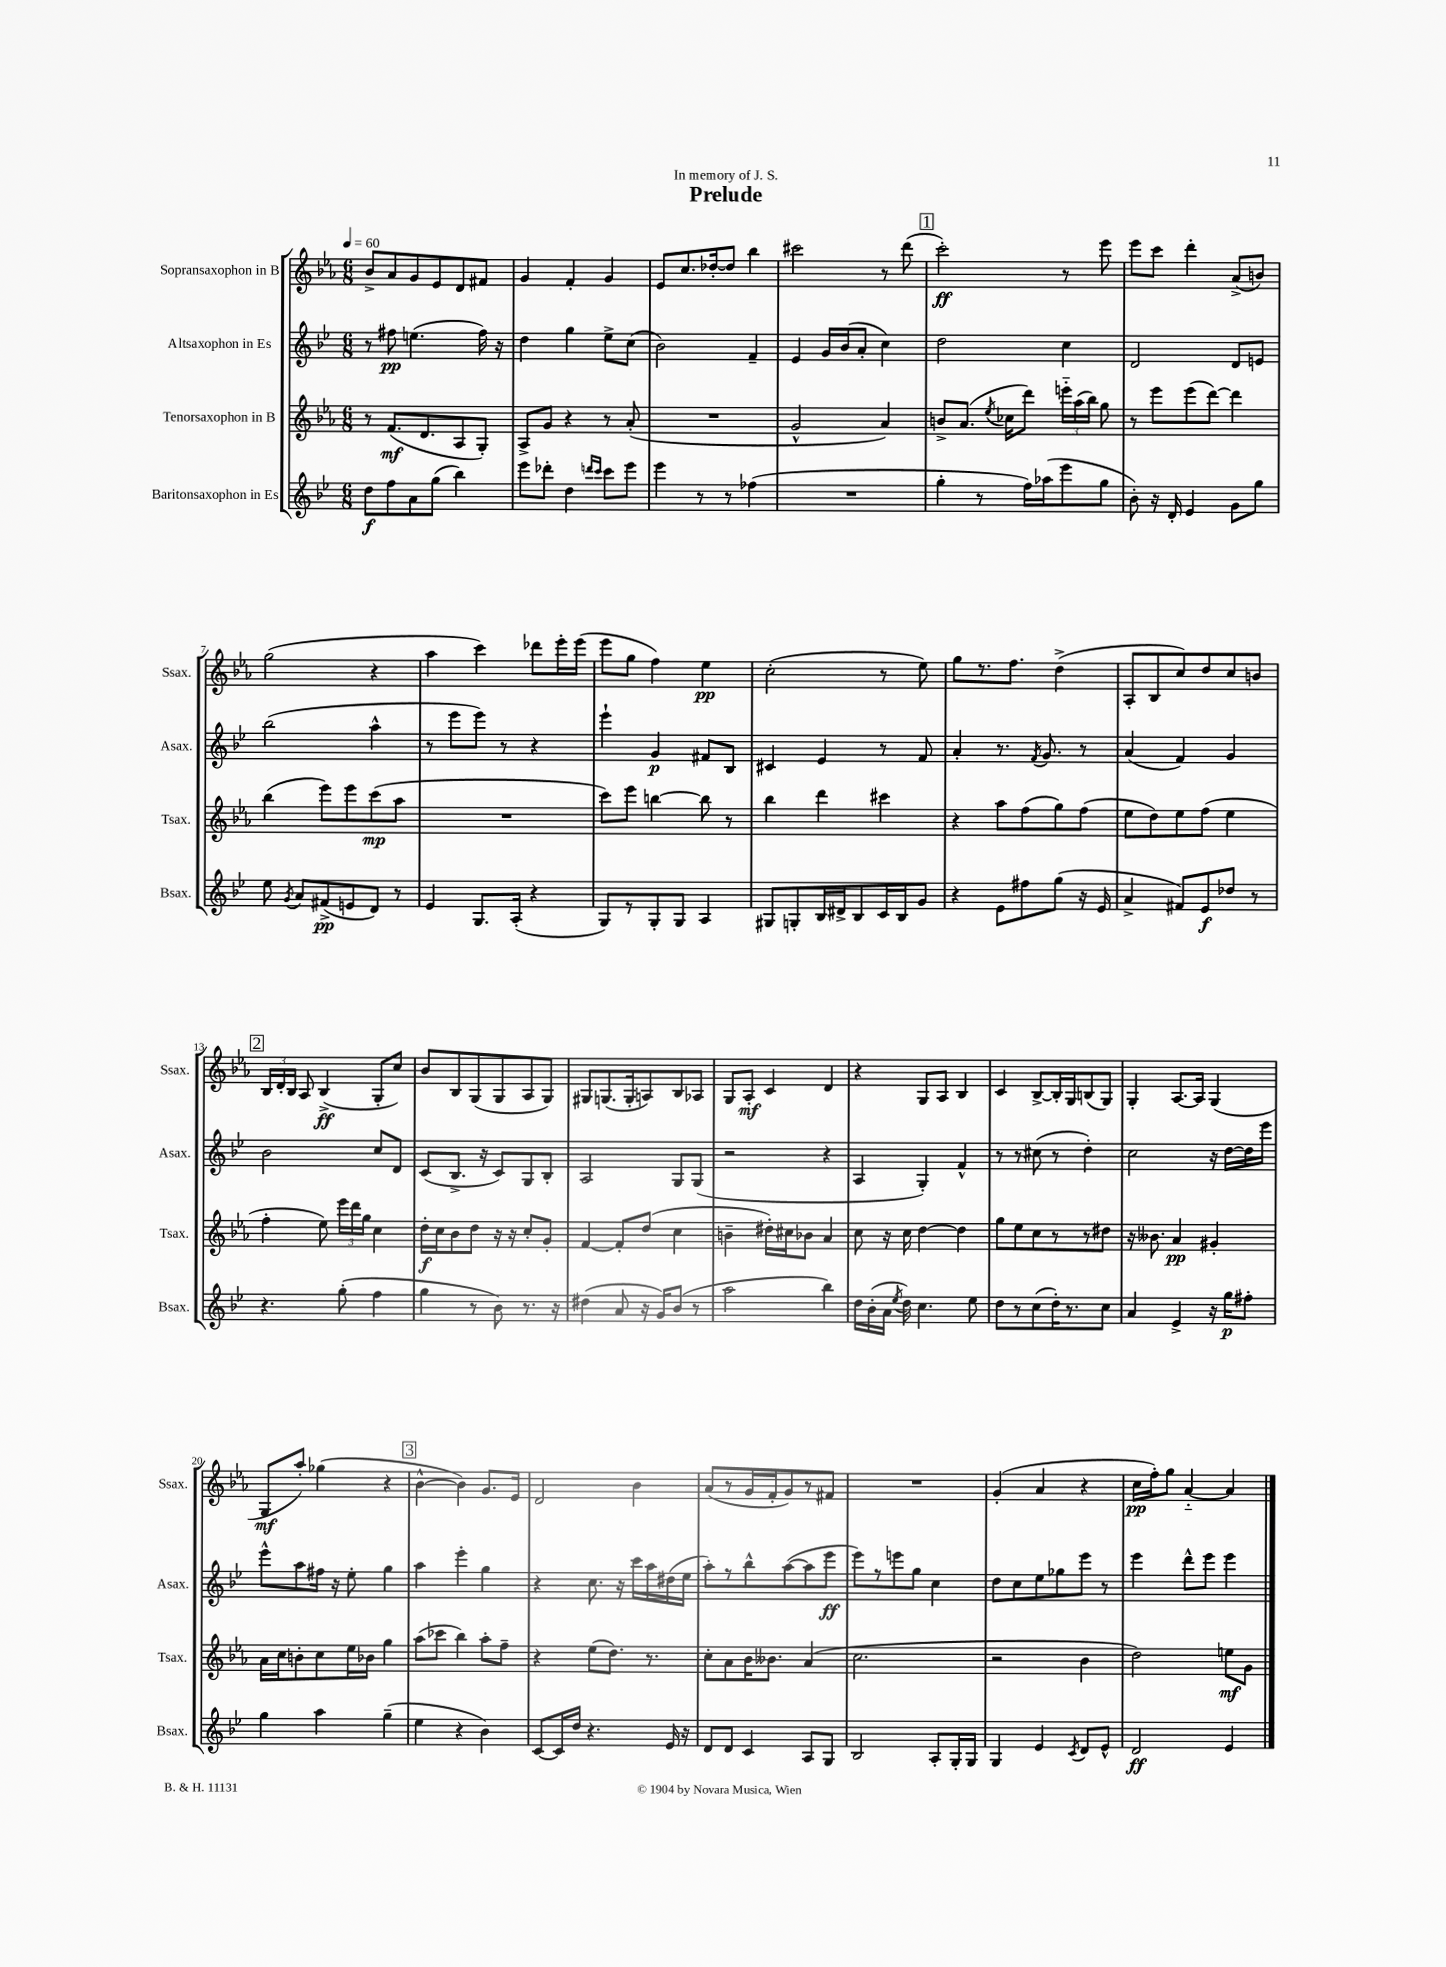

**kern	**dynam	**kern	**dynam	**kern	**dynam	**kern	**dynam
*part4	*part4	*part3	*part3	*part2	*part2	*part1	*part1
*staff4	*staff4	*staff3	*staff3	*staff2	*staff2	*staff1	*staff1
*I"Baritonsaxophon in Es	*	*I"Tenorsaxophon in B	*	*I"Altsaxophon in Es	*	*I"Sopransaxophon in B	*
*I'Bsax.	*	*I'Tsax.	*	*I'Asax.	*	*I'Ssax.	*
*clefG2	*	*clefG2	*	*clefG2	*	*clefG2	*
*k[b-e-]	*	*k[b-e-a-]	*	*k[b-e-]	*	*k[b-e-a-]	*
*M6/8	*	*M6/8	*	*M6/8	*	*M6/8	*
*MM60	*	*MM60	*	*MM60	*	*MM60	*
=1	=1	=1	=1	=1	=1	=1	=1
8dd\L	f	8r	.	8r	.	8b-^/L	.
8ff\	.	(8.f/L	mf	8ff#X\	pp	8a-/	.
8a\	.	.	.	(4.een\	.	8g/	.
.	.	8.d/	.	.	.	.	.
(8gg\J	.	.	.	.	.	8e-/	.
4bb-\)	.	8A-/	.	.	.	8d/	.
.	.	8G'/J)	.	16ff#\)	.	8f#X/J	.
.	.	.	.	16r	.	.	.
=2	=2	=2	=2	=2	=2	=2	=2
8eee-\L	.	8A-^/L	.	4dd\	.	4g/	.
8ddd-X'\J	.	8g/J	.	.	.	.	.
4dd\	.	4r	.	4gg\	.	4f'/	.
16qqdddn/LL	.	.	.	.	.	.	.
16qqccc/JJ	.	.	.	.	.	.	.
8ccc\L	.	8r	.	8ee-^\L	.	4g/	.
8eee-\J	.	(8a-'/	.	(8cc\J	.	.	.
=3	=3	=3	=3	=3	=3	=3	=3
4eee-\	.	2.r	.	2b-\)	.	8e-/L	.
.	.	.	.	.	.	8.cc/	.
8r	.	.	.	.	.	.	.
.	.	.	.	.	.	[16dd-X'/k	.
8r	.	.	.	.	.	8dd-/J]	.
(4ff-X\	.	.	.	4f~/	.	4bb-\	.
=4	=4	=4	=4	=4	=4	=4	=4
2.r	.	2g^^/	.	4e-/	.	2ccc#X\	.
.	.	.	.	16g/LL	.	.	.
.	.	.	.	(16b-/J	.	.	.
.	.	.	.	8a'/J	.	.	.
.	.	4a-/)	.	4cc\)	.	8r	.
.	.	.	.	.	.	(8ddd\	.
!!LO:REH:place=s1:t=1
=5	=5	=5	=5	=5	=5	=5	=5
4gg'\	.	8bn^/L	.	2dd\	.	2ccc'\)	ff
.	.	(8.a-/J	.	.	.	.	.
8r	.	.	.	.	.	.	.
.	.	8qee-/	.	.	.	.	.
.	.	16cc-X\KL	.	.	.	.	.
16ff\LL)	.	8ddd\J)	.	.	.	.	.
(16aa-X\J	.	.	.	.	.	.	.
8eee-\	.	24eeen\LL	.	4cc\	.	8r	.
.	.	(24aa-\	.	.	.	.	.
.	.	24bb-\JJ)	.	.	.	.	.
8gg\J	.	8gg\	.	.	.	8eee-\	.
=6	=6	=6	=6	=6	=6	=6	=6
8b-'\)	.	8r	.	2d/	.	8eee-\L	.
16r	.	8eee-\L	.	.	.	8ccc\J	.
16d'/	.	.	.	.	.	.	.
4e-/	.	(8eee-\	.	.	.	4ddd'\	.
.	.	[8ddd\J)	.	.	.	.	.
8g\L	.	4ddd\]	.	8d/L	.	(8a-^/L	.
8gg\J	.	.	.	8en/J	.	8bn/J)	.
!!LO:LB:g=z
=7	=7	=7	=7	=7	=7	=7	=7
8ee-\	.	(4bb-\	.	(2bb-\	.	(2gg\	.
8qg/	.	.	.	.	.	.	.
8a/L	.	.	.	.	.	.	.
(8f#X^/	pp	8eee-\L)	.	.	.	.	.
8en/	.	8eee-\	.	.	.	.	.
8d/J)	.	(8ccc\	mp	4aa^^\	.	4r	.
8r	.	8aa-\J	.	.	.	.	.
=8	=8	=8	=8	=8	=8	=8	=8
4e-/	.	2.r	.	8r	.	4aa-\	.
.	.	.	.	8eee-\L	.	.	.
8.G/L	.	.	.	8eee-\J)	.	4ccc\)	.
.	.	.	.	8r	.	.	.
(16A'/Jk	.	.	.	.	.	.	.
4r	.	.	.	4r	.	8ddd-X\L	.
.	.	.	.	.	.	16eee-'\L	.
.	.	.	.	.	.	(16eee-\JJ	.
=9	=9	=9	=9	=9	=9	=9	=9
8G/L)	.	8ccc\L)	.	4eee-`\	.	8eee-\L	.
8r	.	8eee-\J	.	.	.	8gg\J	.
8G'/	.	[4bbn\	.	4g/	p	4ff\)	.
8G/J	.	.	.	.	.	.	.
4A/	.	8bb\]	.	8f#X/L	.	4ee-\	pp
.	.	8r	.	8B-/J	.	.	.
=10	=10	=10	=10	=10	=10	=10	=10
8G#X/L	.	4bb-\	.	4c#X/	.	(2cc'\	.
8Gn'/	.	.	.	.	.	.	.
16B-/L	.	4ddd\	.	4e-/	.	.	.
16d#X^/J	.	.	.	.	.	.	.
8B-/	.	.	.	.	.	.	.
16c/L	.	4ccc#X\	.	8r	.	8r	.
16B-/J	.	.	.	.	.	.	.
8g/J	.	.	.	8f/	.	8ee-\)	.
=11	=11	=11	=11	=11	=11	=11	=11
4r	.	4r	.	4a'/	.	8gg\L	.
.	.	.	.	.	.	8.r	.
8e-\L	.	8aa-\L	.	8.r	.	.	.
.	.	.	.	.	.	8.ff\J	.
8ff#X\	.	(8ff\	.	.	.	.	.
.	.	.	.	8qf/	.	.	.
.	.	.	.	8.g/	.	.	.
(8gg\J	.	8gg\)	.	.	.	(4dd^\	.
16r	.	(8ff\J	.	8r	.	.	.
16e-/	.	.	.	.	.	.	.
=12	=12	=12	=12	=12	=12	=12	=12
4a^/	.	8ee-\L	.	(4a/	.	8A-'/L	.
.	.	8dd\)	.	.	.	8B-/	.
8f#X/L)	.	8ee-\	.	4f/)	.	8cc/)	.
8e-/	f	(8ff\J	.	.	.	8dd/	.
8dd-X/J	.	4ee-\	.	4g/	.	8cc/	.
8r	.	.	.	.	.	8bn/J	.
!!LO:LB:g=z
!!LO:REH:place=s1:t=2
=13	=13	=13	=13	=13	=13	=13	=13
4.r	.	4ff'\	.	2b-\	.	24B-/LL	.
.	.	.	.	.	.	24d'/	.
.	.	.	.	.	.	24B-/JJ	.
.	.	.	.	.	.	8A-/	.
.	.	8ee-\)	.	.	.	(4B-^/	ff
(8gg'\	.	24eee-\LL	.	.	.	.	.
.	.	24ddd\	.	.	.	.	.
.	.	24gg\JJ	.	.	.	.	.
4ff\	.	4cc\	.	8cc/L	.	8G'/L	.
.	.	.	.	8d/J	.	8cc/J)	.
=14	=14	=14	=14	=14	=14	=14	=14
4gg\	.	16dd'\LL	f	(8c/L	.	8b-/L	.
.	.	16cc\J	.	.	.	.	.
.	.	8b-\	.	8.B-^/J	.	8B-/	.
8r	.	8dd\J	.	.	.	(8G/	.
.	.	.	.	16r	.	.	.
8b-\)	.	16r	.	8c/L)	.	8G/	.
.	.	16r	.	.	.	.	.
8.r	.	8cc'/L	.	8G/	.	8A-/	.
.	.	8g'/J	.	8B-'/J	.	8G/J)	.
16r	.	.	.	.	.	.	.
=15	=15	=15	=15	=15	=15	=15	=15
(4dd#X\	.	[4f/	.	2A/	.	8G#X/L	.
.	.	.	.	.	.	(8.Gn/	.
8a/	.	8f'/L]	.	.	.	.	.
.	.	.	.	.	.	16G'/k	.
16r	.	(8dd/J	.	.	.	8An/)	.
16g/KL)	.	.	.	.	.	.	.
(8b-/J	.	4cc\	.	8G/L	.	8B-/	.
8r	.	.	.	(8G/J	.	8A-X/J	.
=16	=16	=16	=16	=16	=16	=16	=16
2aa\	.	4bn~\	.	2r	.	8G/L	.
.	.	.	.	.	.	8A-'/J	mf
.	.	16dd#X'\LL)	.	.	.	4c/	.
.	.	16cc#X\J	.	.	.	.	.
.	.	8b-X\J	.	.	.	.	.
4bb-\)	.	4a-/	.	4r	.	4d/	.
=17	=17	=17	=17	=17	=17	=17	=17
16dd\LL	.	8cc\	.	4A/	.	4r	.
(16b-'\	.	.	.	.	.	.	.
16a\JJ	.	16r	.	.	.	.	.
8qee-/	.	.	.	.	.	.	.
16dd\)	.	16cc\	.	.	.	.	.
4.cc\	.	[4dd\	.	4G'/)	.	8G/L	.
.	.	.	.	.	.	8A-/J	.
.	.	4dd\]	.	4f^^/	.	4B-/	.
8ee-\	.	.	.	.	.	.	.
=18	=18	=18	=18	=18	=18	=18	=18
8dd\L	.	8gg\L	.	8r	.	4c/	.
8r	.	8ee-\	.	8r	.	.	.
(8cc\	.	8cc\	.	(8cc#X\	.	[8B-^/L	.
16dd'\K)	.	8r	.	8r	.	16B-'/L]	.
8.r	.	.	.	.	.	16G/J	.
.	.	8r	.	4dd'\)	.	(8Bn/	.
8cc\J	.	8dd#X\J	.	.	.	8G/J)	.
=19	=19	=19	=19	=19	=19	=19	=19
4a/	.	16r	.	2cc\	.	4G'/	.
.	.	8.b--X\	.	.	.	.	.
4e-^/	.	4a-/	pp	.	.	[8.A-/L	.
.	.	.	.	.	.	16A-/Jk]	.
16r	.	4g#X'/	.	16r	.	(4G/	.
16gg\KL	p	.	.	[16dd\LL	.	.	.
8ff#X'\J	.	.	.	16dd\]	.	.	.
.	.	.	.	16eee-\JJ	.	.	.
!!LO:LB:g=z
=20	=20	=20	=20	=20	=20	=20	=20
4gg\	.	16a-\LL	.	8eee-^^\L	.	8G/L	mf
.	.	16cc\J	.	.	.	.	.
.	.	8bn'\	.	8aa\	.	8aa-'/J)	.
4aa\	.	8cc\	.	16ff#X\Jk	.	(4gg-X\	.
.	.	.	.	16r	.	.	.
.	.	16ee-\L	.	8ee-'\	.	.	.
.	.	16b-X\JJ	.	.	.	.	.
(4gg~\	.	4gg\	.	4gg\	.	4r	.
!!LO:REH:place=s1:t=3
=21	=21	=21	=21	=21	=21	=21	=21
4ee-\	.	(8aa-\L	.	4aa\	.	[4b-^^\	.
.	.	8ccc-X\J	.	.	.	.	.
4r	.	4bb-\)	.	4eee-'\	.	4b-\])	.
4b-\)	.	8aa-'\L	.	4gg\	.	8.g/L	.
.	.	8ff~\J	.	.	.	.	.
.	.	.	.	.	.	16e-/Jk	.
=22	=22	=22	=22	=22	=22	=22	=22
[8c/L	.	4r	.	4r	.	2d/	.
16c/L]	.	.	.	.	.	.	.
16dd/JJ	.	.	.	.	.	.	.
4.r	.	(8ee-\L	.	8.cc\	.	.	.
.	.	8.dd\J)	.	.	.	.	.
.	.	.	.	16r	.	.	.
.	.	.	.	16ccc\LL	.	4b-\	.
.	.	8.r	.	16aa\	.	.	.
16e-/	.	.	.	(16dd#X\	.	.	.
16r	.	.	.	16ee-\JJ	.	.	.
=23	=23	=23	=23	=23	=23	=23	=23
8d/L	.	8cc'\L	.	8aa'\L)	.	(8a-/L	.
8d/J	.	8a-\	.	8r	.	8r	.
4c/	.	16b-\K	.	8bb-^^\	.	16g/L	.
.	.	8.b--X\J	.	.	.	16f'/J	.
.	.	.	.	([8aa\	.	8g/)	.
8A/L	.	(4a-/	.	8aa\]	.	8r	.
8G/J	.	.	.	8eee-\J	ff	8f#X/J	.
=24	=24	=24	=24	=24	=24	=24	=24
2B-/	.	2.cc\	.	8eee-\L)	.	2.r	.
.	.	.	.	8r	.	.	.
.	.	.	.	8eeen\	.	.	.
.	.	.	.	8gg\J	.	.	.
8A'/L	.	.	.	4cc\	.	.	.
16G'/L	.	.	.	.	.	.	.
16G/JJ	.	.	.	.	.	.	.
=25	=25	=25	=25	=25	=25	=25	=25
4G/	.	2r	.	8dd\L	.	(4g'/	.
.	.	.	.	8cc\	.	.	.
4e-/	.	.	.	8ee-\	.	4a-/	.
.	.	.	.	8gg-X\	.	.	.
8qc/	.	.	.	.	.	.	.
8d/L	.	4b-\	.	8eee-\J	.	4r	.
8e-^^/J	.	.	.	8r	.	.	.
=26	=26	=26	=26	=26	=26	=26	=26
2d/	ff	2dd\)	.	4eee-\	.	16cc\LL	pp
.	.	.	.	.	.	16ff'\J)	.
.	.	.	.	.	.	8gg\J	.
.	.	.	.	8ddd^^\L	.	[4a-/	.
.	.	.	.	8eee-\J	.	.	.
4e-/	.	8een\L	mf	4eee-\	.	4a-/]	.
.	.	8g\J	.	.	.	.	.
==	==	==	==	==	==	==	==
*-	*-	*-	*-	*-	*-	*-	*-
